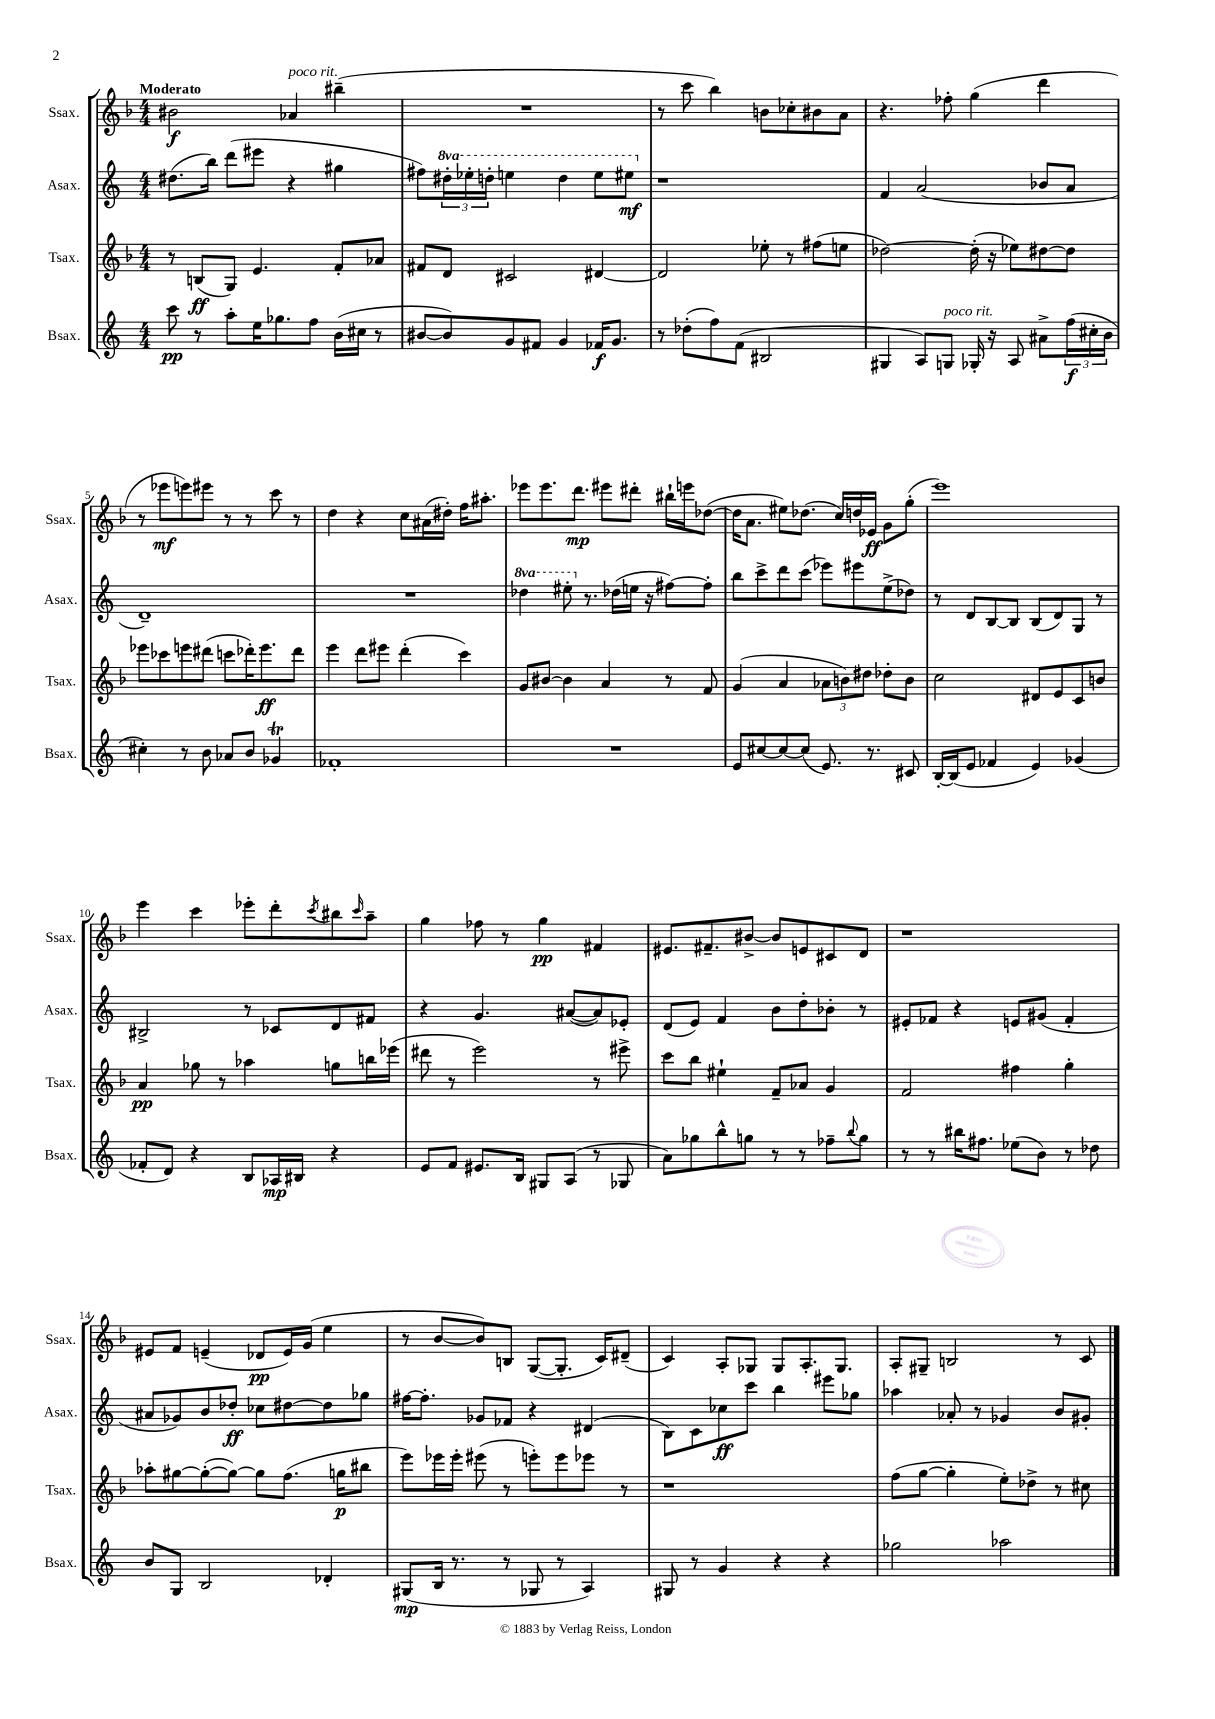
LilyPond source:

<<
\new StaffGroup <<
\new Staff = "s0" \with { instrumentName = "Ssax." shortInstrumentName = "Ssax." } {
    \clef treble \key f \major \numericTimeSignature \time 4/4 \tempo "Moderato"
    bis'2\f aes'4^\markup { \italic "poco rit." } bis''4--( |
    R1 |
    r8 c'''8 bes''4) b'8 ces''8-. bis'8 a'8 |
    r4. fes''8-. g''4( d'''4 |
    r8 ees'''8\mf e'''8) eis'''8 r8 r8 c'''8 r8 |
    d''4 r4 c''8 ais'16( dis''16-.) f''16 ais''8.-. |
    ees'''8 ees'''8. d'''8.\mp eis'''8 dis'''8-. bis''16-! e'''16 des''8~( |
    des''16 a'8. eis''8) des''8.( c''16) d''16 ees'16\ff g'8 g''8-.( |
    e'''1) |
    e'''4 c'''4 ees'''8-. d'''8-. \acciaccatura { c'''8 } bis''8 \grace { c'''16 } a''8-- |
    g''4 fes''8 r8 g''4\pp fis'4 |
    eis'8. fis'8.-- bis'8~-> bis'8 e'8 cis'8 d'8 |
    r1 |
    eis'8 f'8 e'4--( des'8\pp e'16) g'16( e''4 |
    r8 bes'8~ bes'8) b8 g8~( g8.-. c'16) dis'8--( |
    c'4) a8-. ges8 ges8 a8.-. ges8. |
    a8-. gis8-- b2 r8 c'8 \bar "|." |
}
\new Staff = "s1" \with { instrumentName = "Asax." shortInstrumentName = "Asax." } {
    \clef treble \key c \major \numericTimeSignature \time 4/4 \set Staff.ottavationMarkups = #ottavation-simple-ordinals
    dis''8.( b''16) d'''8( eis'''8 r4 gis''4 |
    fis''8) \tuplet 3/2 { \ottava #1 dis'''16-. ees'''16-. d'''16-. } e'''4 d'''4 e'''8 eis'''8\mf \ottava #0 |
    r1 |
    f'4 a'2( bes'8 a'8 |
    d'1--) |
    R1 |
    \ottava #1 des'''4 eis'''8-. \ottava #0 r8. des''16( e''!16 r16 fis''8~) fis''8-. |
    b''8 c'''8-> d'''8 c'''8( ees'''8) eis'''8 e''8->( des''8) |
    r8 d'8 b8~ b8 b8( d'8) g8 r8 |
    bis2-> r8 ces'8 d'8 fis'8 |
    r4 g'4. ais'8~( ais'8) ees'8-. |
    d'8( e'8) f'4 b'8 d''8-. bes'8-. r8 |
    eis'8-. fes'8 r4 e'8 gis'8( fes'4-. |
    ais'8 ges'8) b'8 des''8-.\ff ces''8 dis''8~ dis''8 ges''8 |
    fis''16~ fis''8.-. ges'8 fes'8 r4 dis'4( |
    b8) c'8 ces''8\ff c'''8 b''4 eis'''8 ges''8 |
    aes''4 aes'8-. r8 ges'4 b'8 gis'8-. \bar "|." |
}
\new Staff = "s2" \with { instrumentName = "Tsax." shortInstrumentName = "Tsax." } {
    \clef treble \key f \major \numericTimeSignature \time 4/4
    r8 b8\ff( g8) e'4. f'8-. aes'8 |
    fis'8 d'8 cis'2 dis'4~ |
    dis'2 ees''8-. r8 fis''8( e''8 |
    des''2~) des''16-.( r16 ees''8) dis''8~ dis''8 |
    ees'''8 ces'''8 e'''8 dis'''8( c'''8 des'''16-.) e'''8.\ff des'''8 |
    e'''4 d'''8 eis'''8 d'''4-.( c'''4) |
    g'8 bis'8~ bis'4 a'4 r8 f'8 |
    g'4( a'4 \tuplet 3/2 { aes'8 b'8) dis''8 } des''8-. b'8 |
    c''2 dis'8 e'8 c'8 b'8 |
    a'4\pp ges''8 r8 aes''4 g''8 b''16 ees'''16( |
    dis'''8 r8 e'''2) r8 eis'''8-> |
    c'''8 bes''8 eis''4-! f'8-- aes'8 g'4 |
    f'2 fis''4 g''4-. |
    aes''8-. gis''8~ gis''8~-.( gis''8~) gis''8 f''8.( g''16\p bis''8 |
    e'''8) ees'''16 ees'''16-. eis'''8( r8 e'''8-.) e'''8 ees'''8 r8 |
    r1 |
    f''8( g''8~ g''4-. e''8-.) des''8-> r8 cis''8 \bar "|." |
}
\new Staff = "s3" \with { instrumentName = "Bsax." shortInstrumentName = "Bsax." } {
    \clef treble \key c \major \numericTimeSignature \time 4/4
    c'''8\pp r8 a''8-. e''16 ges''8. f''8 b'16( cis''16 r8 |
    bis'8~ bis'8) g'8 fis'8 g'4 fes'16\f g'8. |
    r8 des''8-.( f''8) f'8( bis2 |
    gis4 a8) g8^\markup { \italic "poco rit." } ges16-. r16 a8 ais'8-> \tuplet 3/2 { f''16\f( cis''16-. b'16 } |
    cis''4-.) r8 b'8 aes'8 b'8 ges'4\trill |
    fes'1-. |
    R1 |
    e'8 cis''8~ cis''8~ cis''8( e'8.) r8. cis'8 |
    b16~-. b16( e'8 fes'4 e'4) ges'4( |
    fes'8-. d'8) r4 b8 aes16\mp bis16 r4 |
    e'8 f'8 eis'8. b16 gis8 a8( r8 ges8 |
    a'8) ges''8 b''8-^ g''8 r8 r8 fes''8-- \appoggiatura { b''8 } g''8 |
    r8 r8 bis''16 fis''8. ees''8( b'8) r8 des''8 |
    b'8 g8 b2 des'4-. |
    gis8\mp( b16 r8. r8 ges8 r8 a4) |
    gis8 r8 g'4 r4 r4 |
    ges''2 aes''2 \bar "|." |
}
>>
>>
